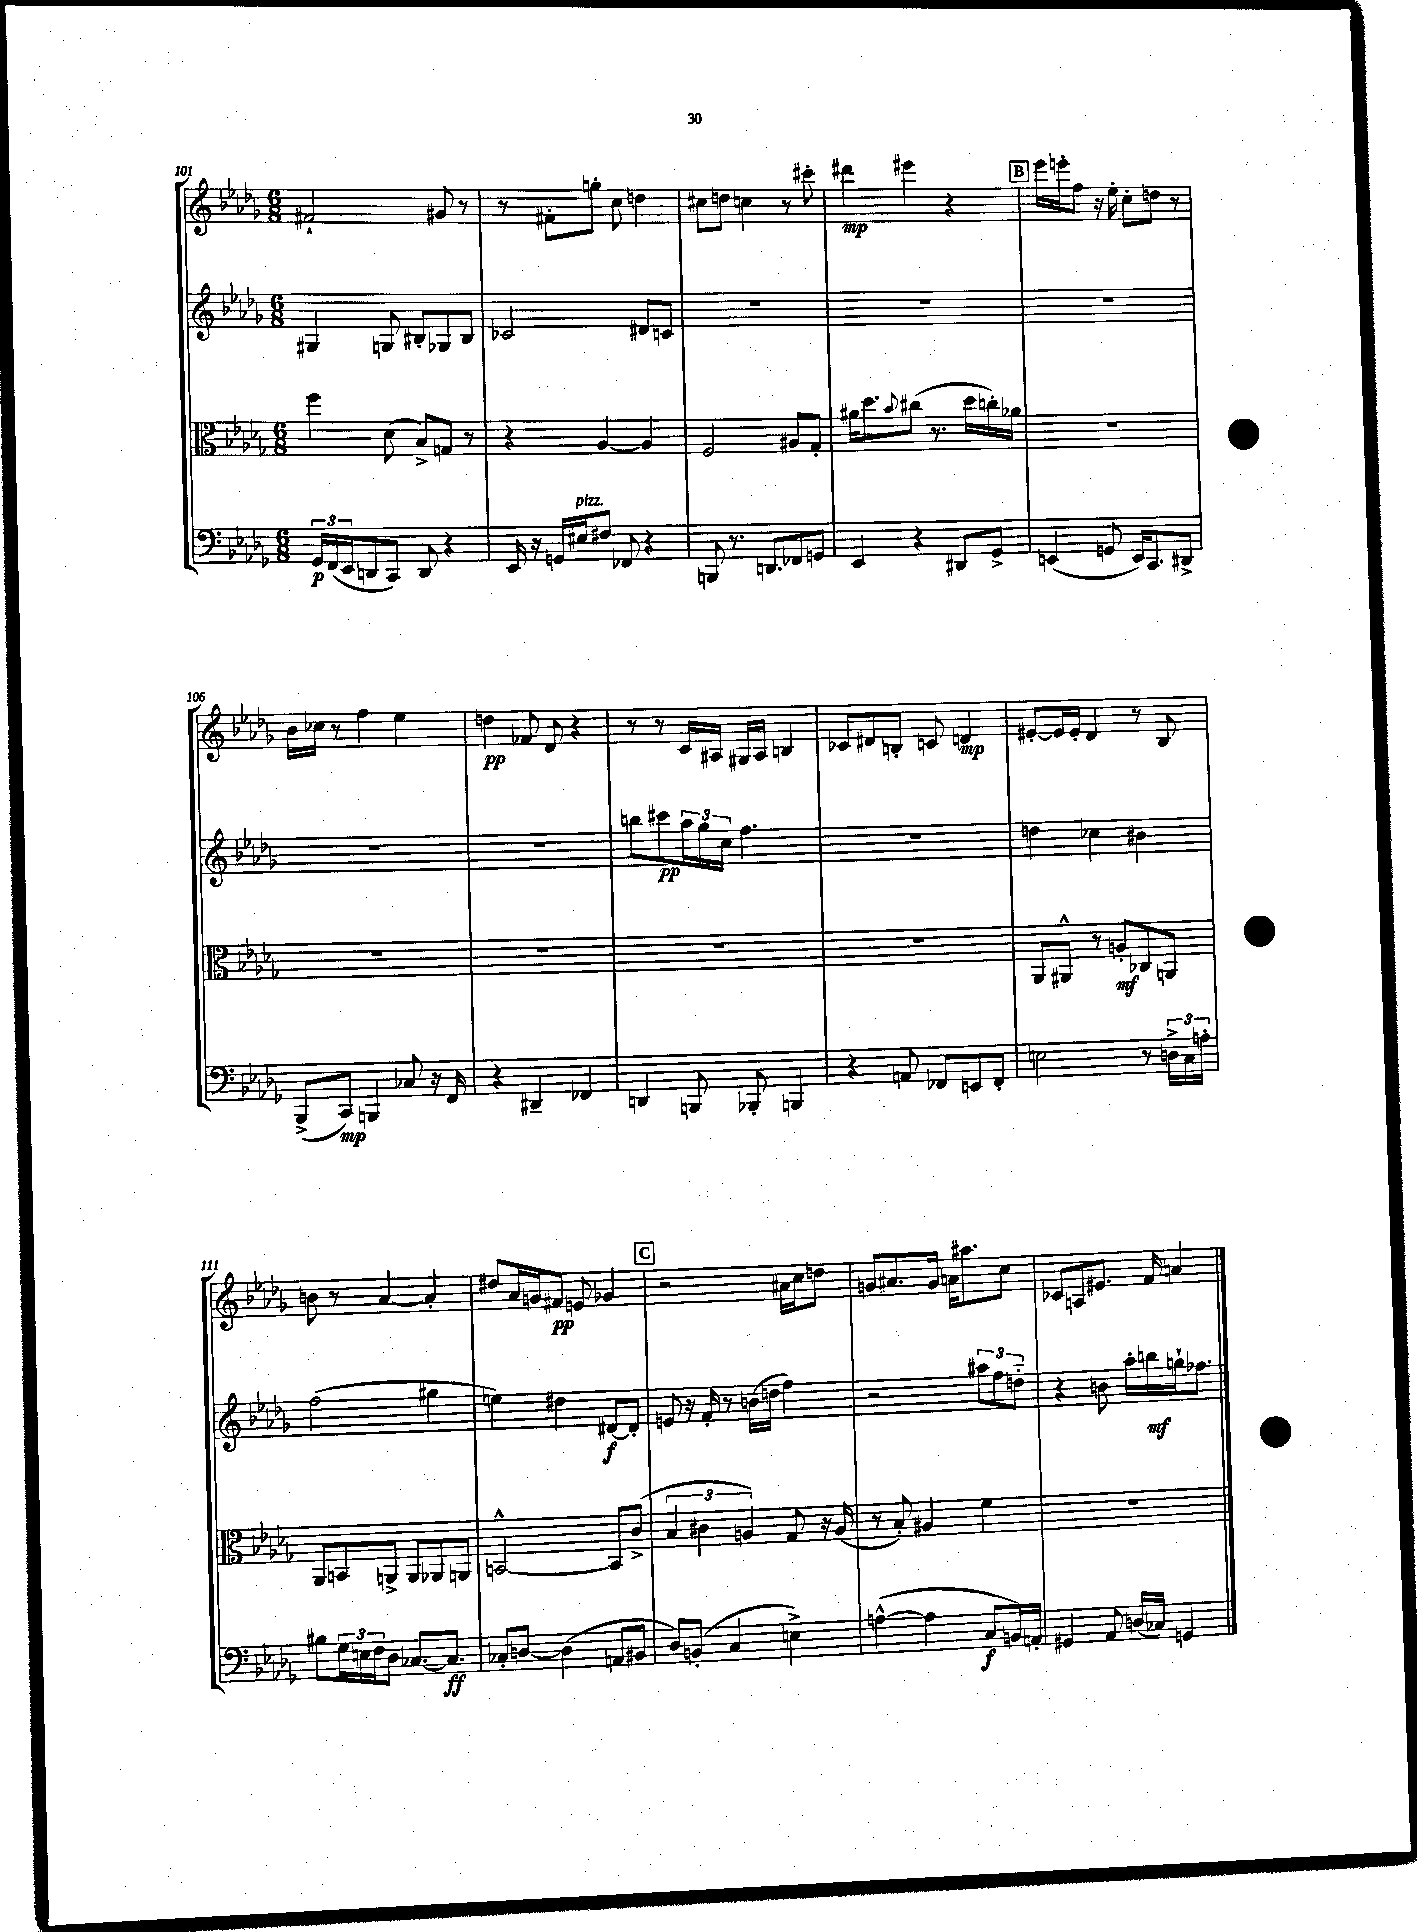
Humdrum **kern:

**kern	**kern	**kern	**kern
*staff4	*staff3	*staff2	*staff1
*clefF4	*clefC3	*clefG2	*clefG2
*k[b-e-a-d-g-]	*k[b-e-a-d-g-]	*k[b-e-a-d-g-]	*k[b-e-a-d-g-]
*M6/8	*M6/8	*M6/8	*M6/8
24GG-	4ff	4G#	2f#`
(24FF	.	.	.
24EE-	.	.	.
8DD	.	.	.
8CC)	(8d-	8G	.
8DD	8B-^)	8B#'	.
4r	8G	8G-	8g#
.	8r	8B#	8r
=	=	=	=
16EE-	4r	2c-	8r
16r	.	.	.
16GG	.	.	8f#'
16E#	.	.	.
8F#	[4A-	.	8gg'
8FF-	.	.	8cc
4r	4A-]	8d#	4dd
.	.	8c	.
=	=	=	=
8BBB	2F	2.r	8cc#
8.r	.	.	8dd
.	.	.	4cc
8.DD	.	.	.
8FF-	8A#	.	8r
8GG	8G-'	.	8ccc#'
=	=	=	=
4EE-	16a#	2.r	4ddd#
.	8.dd-	.	.
.	8qqb-	.	.
4r	(8cc#	.	4eee#
.	8.r	.	.
8DD#	.	.	4r
.	16dd-	.	.
8GG-^	16cc')	.	.
.	16a-	.	.
=	=	=	=
(4EE	2.r	2.r	16eee-
.	.	.	16eee'
.	.	.	8ff
8GG	.	.	16r
.	.	.	16ee-'
16EE)	.	.	8cc'
8.CC	.	.	.
.	.	.	8dd
8DD#^	.	.	8r
=	=	=	=
(8BBB-^	2.r	2.r	16b-
.	.	.	16cc-
8CC)	.	.	8r
4BBB	.	.	4ff
8C-	.	.	4ee-
16r	.	.	.
16FF	.	.	.
=	=	=	=
4r	2.r	2.r	4dd
4DD#~	.	.	8f-
.	.	.	8d-
4FF-	.	.	4r
=	=	=	=
4DD	2.r	8bb	8r
.	.	8ccc#	8r
8BBB	.	24aa-	16c
.	.	24gg-	.
.	.	.	16A#
.	.	24cc	.
8BBB-'	.	4.ff	16G#
.	.	.	16A#
4BBB	.	.	4B
=	=	=	=
4r	2.r	2.r	8c-
.	.	.	8d#
8AA	.	.	8B'
8FF-	.	.	8c
8EE	.	.	4d
8FF-'	.	.	.
=	=	=	=
2E	8AA-	4dd	[8e#'
.	8AA#^^	.	16e#]
.	.	.	16e#'
.	8r	4cc-	4d-
.	8A'	.	.
8r	8C-	4b#	8r
24D^	8AA	.	8B-
24C	.	.	.
24A'	.	.	.
=	=	=	=
8B#	8AA-	(2ff	8b
24G-	8BB	.	8r
24E	.	.	.
24F	.	.	.
8D-	8AA^	.	[4a-
[8.C-	8AA	.	.
.	8AA-	4gg#	4a-']
8.C-]	.	.	.
.	8AA	.	.
=	=	=	=
8C-'	[2BB^^	4ee)	8dd#
[8D	.	.	16a-
.	.	.	16g
(4D]	.	4dd#	8f#
.	.	.	8e
8AA	8BB]	[8d#	4g-
8BB#	(8c^	8d#']	.
=	=	=	=
8D-)	6B-	8e	2r
(8BB'	.	16r	.
.	6c#	.	.
.	.	16f'	.
4C	.	8r	.
.	6A)	.	.
.	.	(16b	.
.	.	16dd	.
4E^)	8G-	4ff)	16a#
.	.	.	16cc
.	16r	.	8dd
.	(16A	.	.
=	=	=	=
([4A^^	8r	2r	8g
.	8B-')	.	8.a#
4A]	4A#	.	.
.	.	.	16g
.	.	.	16a
.	.	.	8.aa#
8C	4f	12aa#	.
.	.	12ff	.
16BB)	.	.	8cc
.	.	12dd'~	.
16AA'	.	.	.
=	=	=	=
4GG#	2.r	4r	8c-
.	.	.	8A
8AA-	.	8b	8.e#
(16D	.	16aa-'	.
16C-)	.	16bb	16f
4GG	.	16gg`	4a
.	.	8.ff-	.
==	==	==	==
*-	*-	*-	*-
